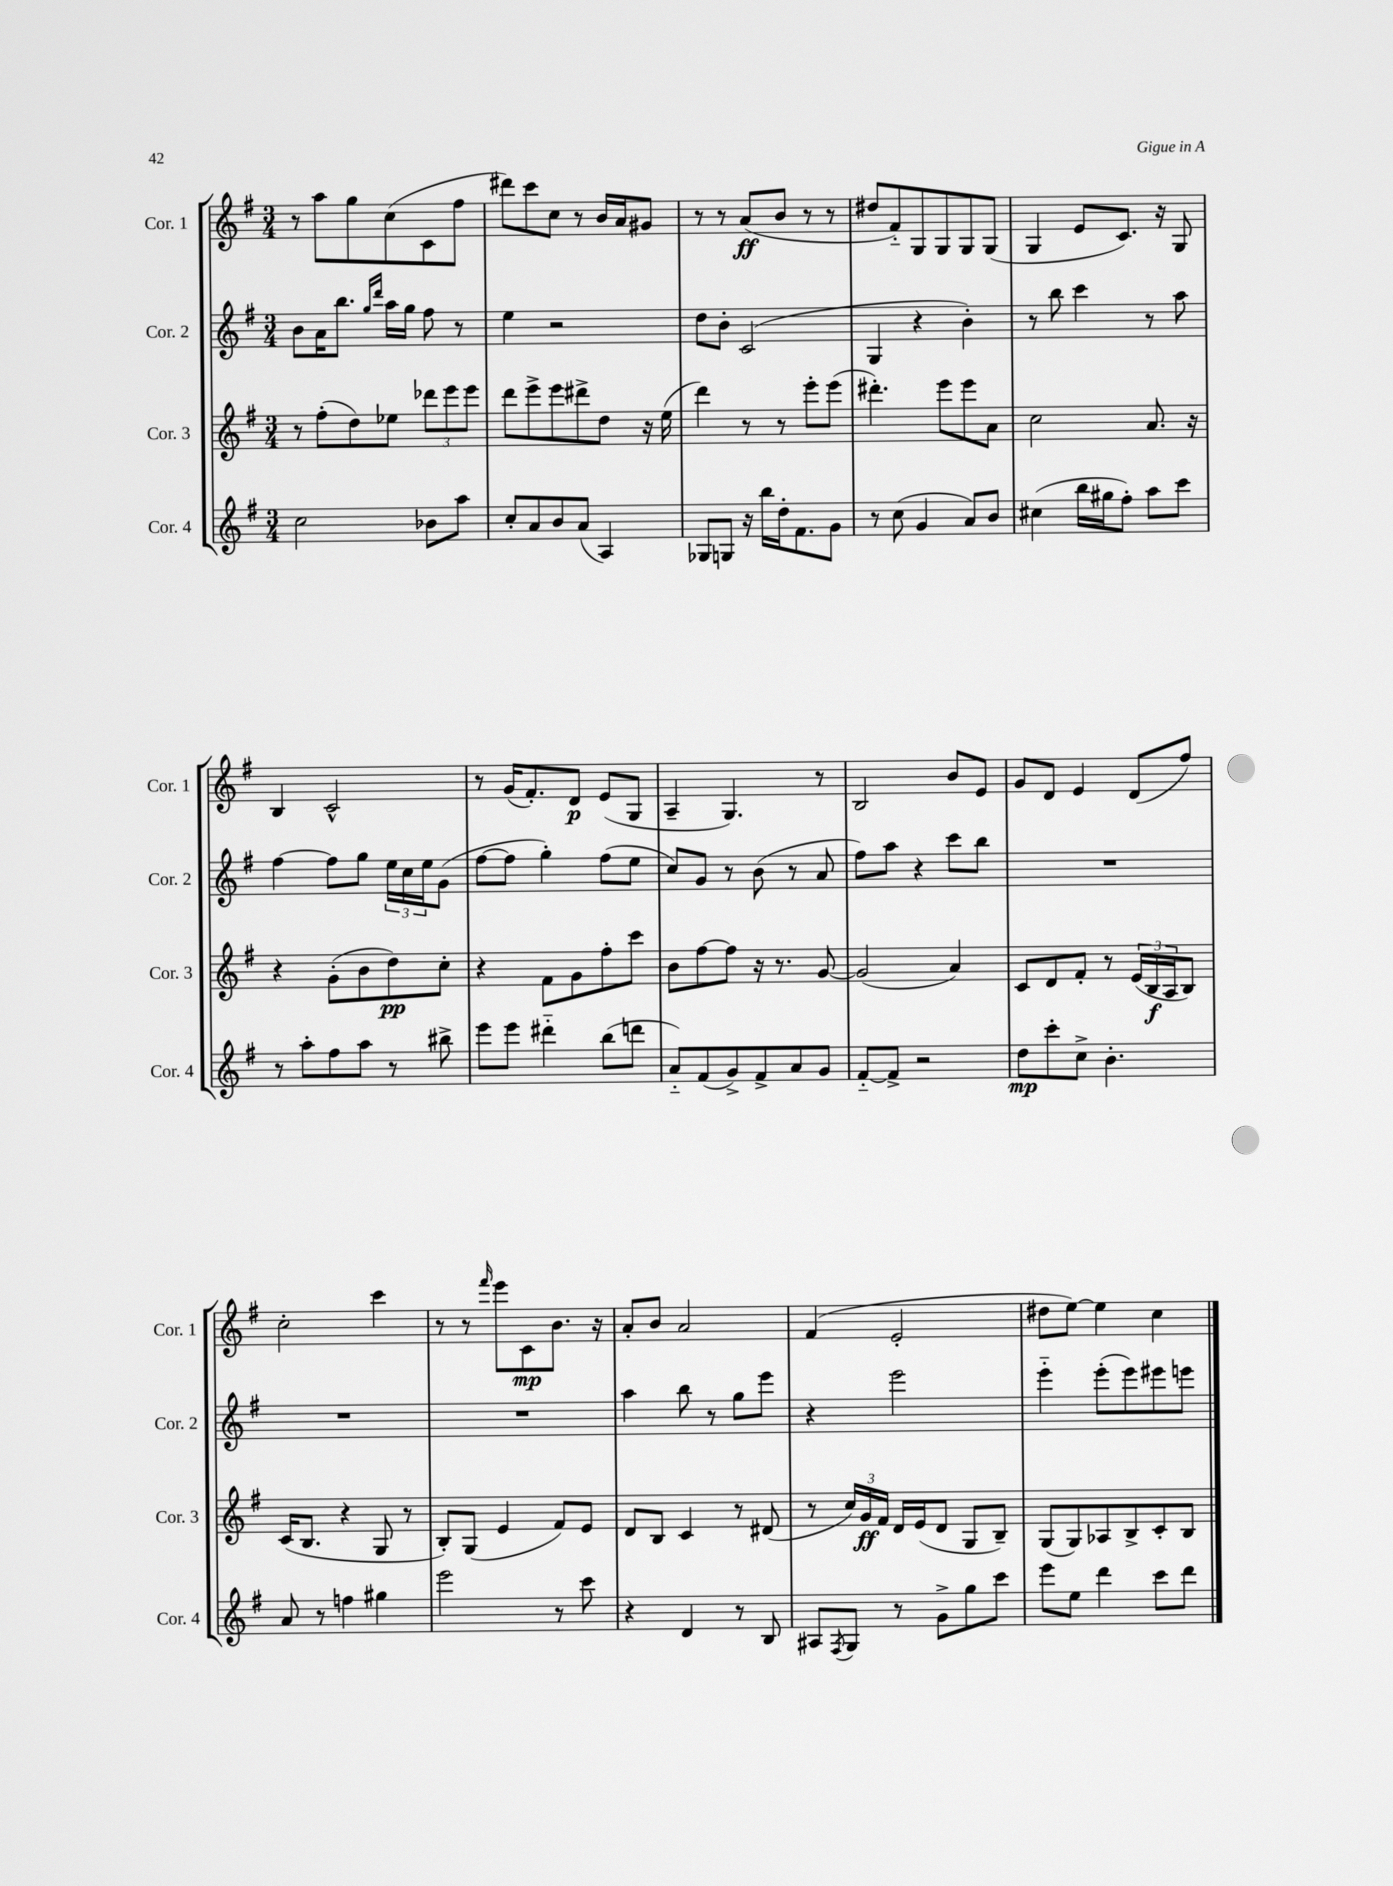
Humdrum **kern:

**kern	**kern	**kern	**kern
*staff4	*staff3	*staff2	*staff1
*clefG2	*clefG2	*clefG2	*clefG2
*k[f#]	*k[f#]	*k[f#]	*k[f#]
*M3/4	*M3/4	*M3/4	*M3/4
2cc	8r	8b	8r
.	(8ff#'	16a	8aa
.	.	8.bb	.
.	8dd)	.	8gg
.	.	16qqgg	.
.	.	16qqddd	.
.	8ee-	16aa	(8cc
.	.	16gg	.
8b-	12ddd-	8ff#	8c
.	12eee	.	.
8aa	.	8r	8ff#
.	12eee	.	.
=	=	=	=
8cc'	8ddd	4ee	8ddd#)
8a	8eee^	.	8ccc
8b	8eee	2r	8cc
(8a	8ddd#^	.	8r
4A)	8dd	.	16b
.	.	.	16a
.	16r	.	8g#
.	(16ee	.	.
=	=	=	=
8G-	4ddd)	8dd	8r
8G	.	8b'	8r
16r	8r	(2c	(8a
16bb	.	.	.
16dd'	8r	.	8b
8.f#	.	.	.
.	8eee'	.	8r
8g	(8eee	.	8r
=	=	=	=
8r	4.ddd#')	4G	8dd#
(8cc	.	.	8f#'~)
4g	.	4r	8G
.	8eee	.	8G
8a)	8eee	4b')	8G
8b	8a	.	(8G
=	=	=	=
(4cc#	2cc	8r	4G
.	.	8bb	.
16bb	.	4ccc	8e
16gg#	.	.	.
8ff#')	.	.	8.c)
8aa	8.a	8r	.
.	.	.	16r
8ccc	.	8aa	8G
.	16r	.	.
=	=	=	=
8r	4r	[4ff#	4B
8aa'	.	.	.
8ff#	(8g'	8ff#]	2c^^
8aa	8b	8gg	.
8r	8dd)	24ee	.
.	.	24cc	.
.	.	24ee	.
8bb#^	8cc'	(8g	.
=	=	=	=
8eee	4r	[8ff#	8r
8eee	.	8ff#]	(16g
.	.	.	8.f#')
4ddd#'~	8f#	4gg')	.
.	8g	.	8d
(8bb	8ff#'	(8ff#	(8e
8ddd	8ccc	8ee	8G
=	=	=	=
8a'~)	8b	8cc)	4A~
(8f#	[8ff#	8g	.
8g^)	8ff#]	8r	4.G)
8f#^	16r	(8b	.
.	8.r	.	.
8a	.	8r	.
8g	[8g	8a	8r
=	=	=	=
[8f#'~	(2g]	8ff#)	2B
8f#^]	.	8aa	.
2r	.	4r	.
.	4a)	8ccc	8b
.	.	8bb	8e
=	=	=	=
8dd	8c	2.r	8g
8ccc'	8d	.	8d
8cc^	8f#'	.	4e
4.b'	8r	.	.
.	(24e	.	(8d
.	24B	.	.
.	24A	.	.
.	8B)	.	8ff#)
=	=	=	=
8a	(16c	2.r	2cc'
.	8.B	.	.
8r	.	.	.
4ff	4r	.	.
4gg#	8G	.	4ccc
.	8r	.	.
=	=	=	=
2eee	8B')	2.r	8r
.	(8G	.	8r
.	.	.	16qqfff#
.	4e	.	8eee
.	.	.	8c
8r	8f#)	.	8.b
8ccc	8e	.	.
.	.	.	16r
=	=	=	=
4r	8d	4aa	8a'
.	8B	.	8b
4d	4c	8bb	2a
.	.	8r	.
8r	8r	8gg	.
8B	(8d#	8eee	.
=	=	=	=
8A#	8r	4r	(4f#
8qF#	.	.	.
8G	24cc)	.	.
.	24g	.	.
.	24f#	.	.
8r	16d	2eee	2e'
.	(16e	.	.
8g^	8d	.	.
8gg	8G	.	.
8ccc	8B~)	.	.
=	=	=	=
8eee	(8G	4eee'~	8dd#
8ee	8G)	.	[8ee)
4ddd	8A-	(8eee'	4ee]
.	8B^	8eee)	.
8ccc	8c'	8eee#	4cc
8ddd	8B	8eee	.
==	==	==	==
*-	*-	*-	*-
